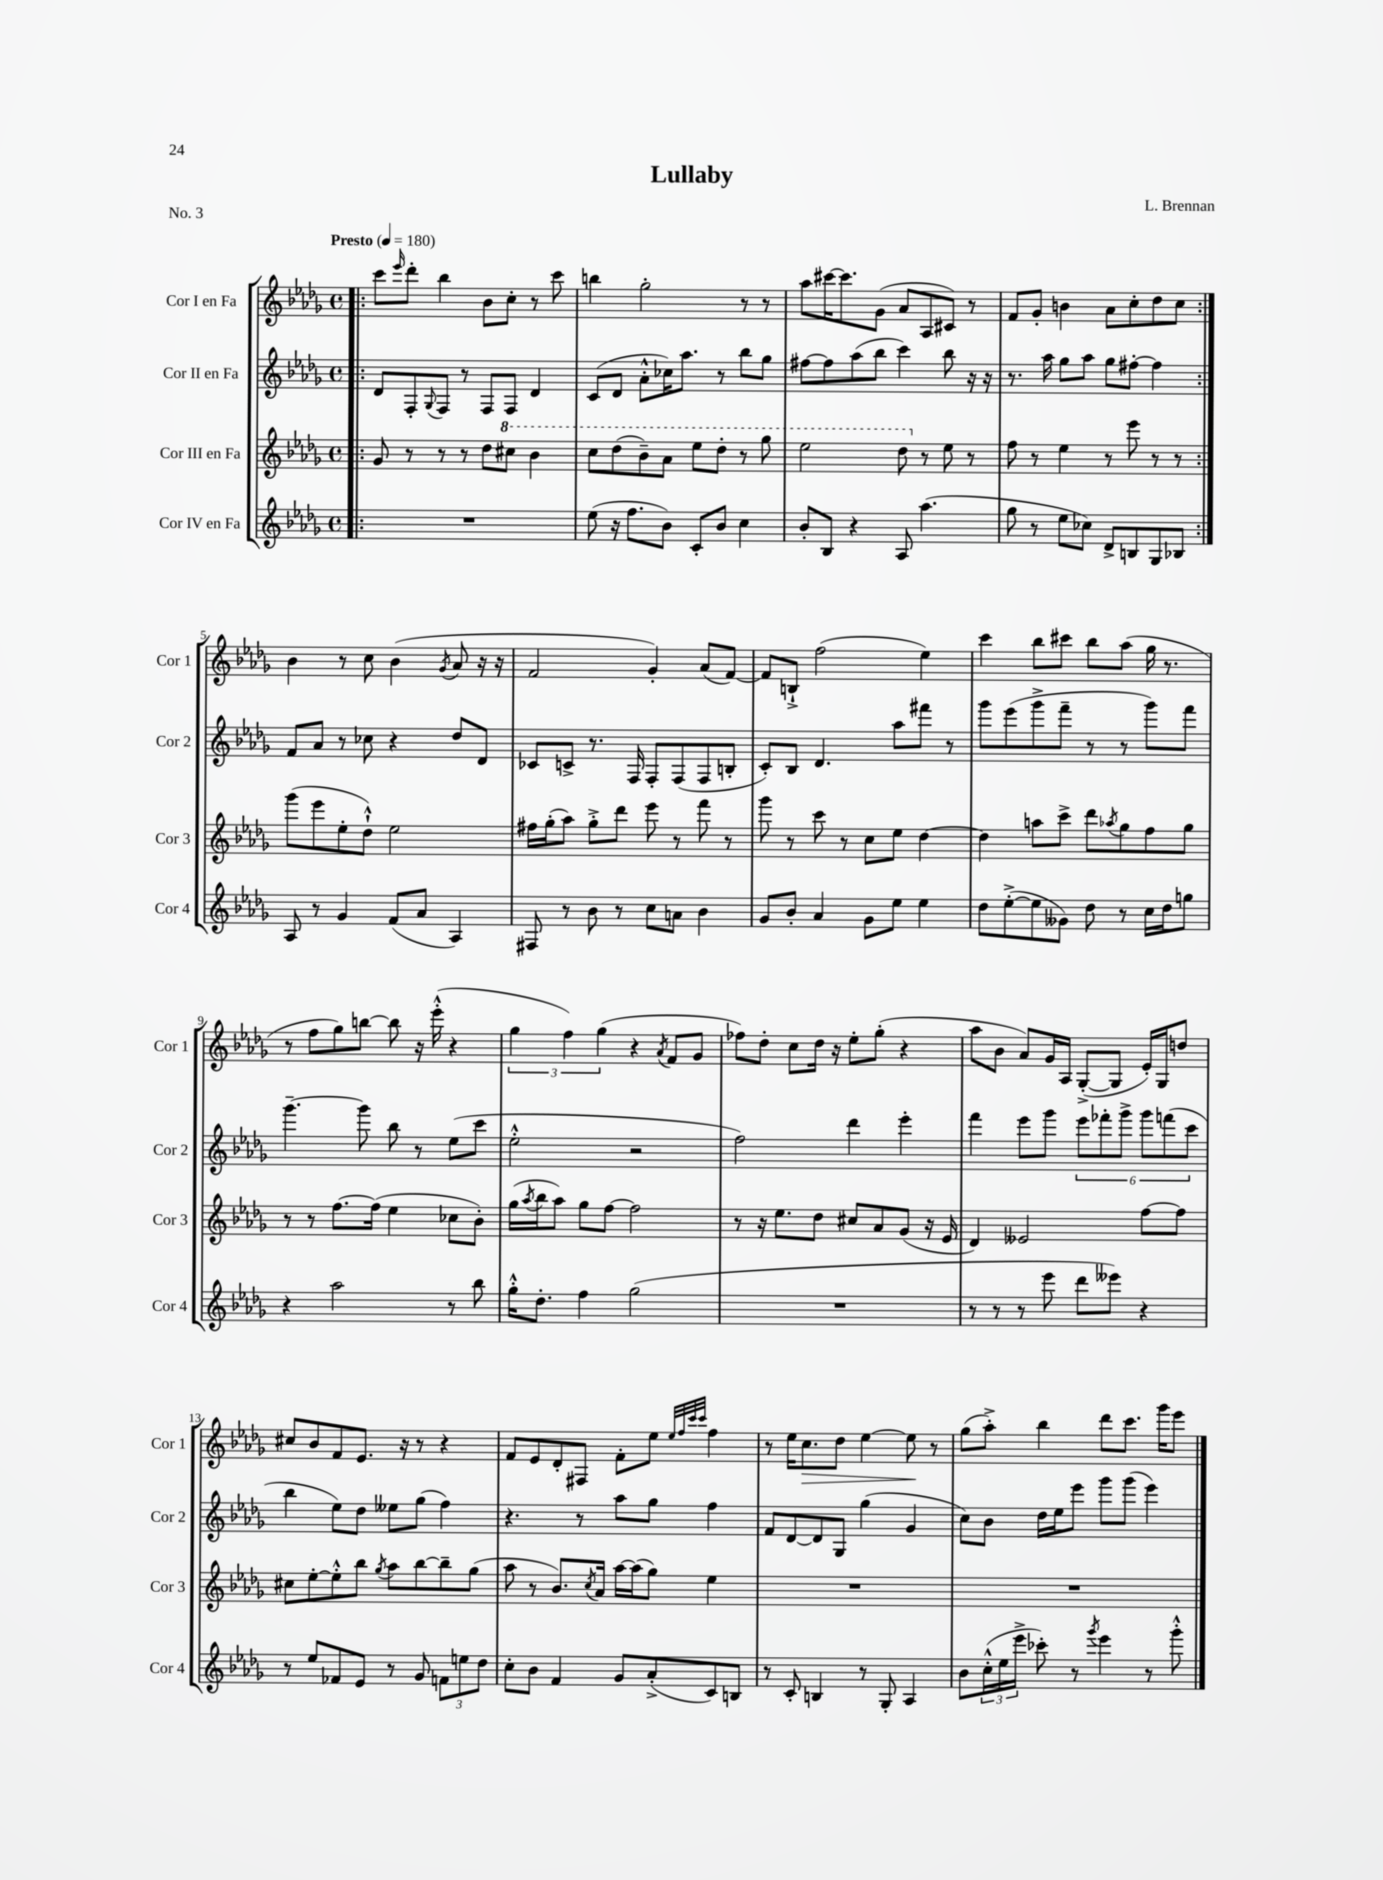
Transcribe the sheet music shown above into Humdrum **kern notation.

**kern	**kern	**kern	**kern
*staff4	*staff3	*staff2	*staff1
*clefG2	*clefG2	*clefG2	*clefG2
*k[b-e-a-d-g-]	*k[b-e-a-d-g-]	*k[b-e-a-d-g-]	*k[b-e-a-d-g-]
*M4/4	*M4/4	*M4/4	*M4/4
*met(c)	*met(c)	*met(c)	*met(c)
*MM180	*MM180	*MM180	*MM180
=!|:	=!|:	=!|:	=!|:
1r	8g-	8d-	8ccc
.	.	.	16qqeee-
.	8r	8F'	8ddd-'
.	.	8qqG-	.
.	8r	8F	4bb-
.	8r	8r	.
.	8dd-	8F	8b-
.	8ccc#	8F	8cc'
.	4bb-	4d-	8r
.	.	.	8ccc
=	=	=	=
(8ee-	8ccc	(8c	4bb
16r	(8ddd-	8d-	.
8.ff	.	.	.
.	8bb-~)	8a-'^^	2gg-'
8b-)	8aa-	16cc-)	.
.	.	8.aa-	.
8c'	8eee-	.	.
8b-	8ddd-'	8r	.
4cc	8r	8bb-	8r
.	8ggg-	8gg-	8r
=	=	=	=
8b-'	2eee-	[8ff#	8aa-
8B-	.	8ff#]	[16ccc#
.	.	.	8.ccc#]
4r	.	(8aa-	.
.	.	8bb-	(8g-
8A-	8ddd-	4ccc)	8a-
(4.aa-	8r	.	8A-
.	8ee-	8bb-	8c#)
.	8r	16r	8r
.	.	16r	.
=	=	=	=
8gg-	8ff	8.r	8f
8r	8r	.	8g-'
.	.	16aa-	.
8ee-	4ee-	8gg-	4b
8cc-)	.	8aa-	.
8d-^	8r	8gg-	8a-
8B	8eee-	[8ff#'	8cc'
8G-	8r	4ff#]	8dd-
8B-	8r	.	8cc
=:|!	=:|!	=:|!	=:|!
8A-	(8ggg-	8f	4b-
8r	8eee-	8a-	.
4g-	8ee-'	8r	8r
.	8dd-`^^)	8cc-	8cc
(8f	2ee-	4r	(4b-
8a-	.	.	.
.	.	.	8qg-
4A-)	.	8dd-	8a-
.	.	8d-	16r
.	.	.	16r
=	=	=	=
8F#	16ff#	8c-	2f
.	(16gg-'	.	.
8r	8aa-)	8c^	.
8b-	8gg-'^	8.r	.
8r	8ddd-	.	.
.	.	16F	.
8cc	8eee-	8F'	4g-')
8a	8r	(8F	.
4b-	8fff	8F	(8a-
.	8r	8B'	[8f)
=	=	=	=
8g-	8ggg-	8c')	8f]
8b-'	8r	8B-	8B`^
4a-	8ccc	4.d-	(2ff
.	8r	.	.
8g-	8cc	.	.
8ee-	8ee-	8aa-	.
4ee-	[4dd-	8fff#	4ee-)
.	.	8r	.
=	=	=	=
8dd-	4dd-]	8ggg-	4ccc
([8ee-'^	.	(8eee-	.
8ee-]	8aa	8ggg-^	8bb-
8g--)	8ccc^	8fff~	8ccc#
8dd-	8ddd-	8r	8bb-
.	8qaa-	.	.
8r	8gg-	8r	(8aa-
16cc	8ff	8ggg-)	16gg-
16dd-	.	.	8.r
8gg	8gg-	8fff	.
=	=	=	=
4r	8r	[4.ggg-~	8r
.	8r	.	8ff
2aa-	[8.ff	.	8gg-)
.	.	8ggg-]	[8bb
.	(16ff]	.	.
.	4ee-	8bb-	8bb]
.	.	8r	16r
.	.	.	(16eee-'^^
8r	8cc-	(8ee-	4r
8bb-	8b-')	8ccc	.
=	=	=	=
16gg-'^^	(16gg-	2ee-'^^	6gg-
.	8qaa-	.	.
8.dd-'	16bb-	.	.
.	8aa-)	.	.
.	.	.	6ff)
4ff	8gg-	.	.
.	.	.	(6gg-
.	[8ff	.	.
(2gg-	2ff]	2r	4r
.	.	.	8qa-
.	.	.	8f
.	.	.	8g-
=	=	=	=
1r	8r	2ff)	8ff-)
.	16r	.	8dd-'
.	8.ee-	.	.
.	.	.	8cc
.	8dd-	.	16dd-
.	.	.	16r
.	8cc#	4ddd-	8ee-'
.	8a-	.	(8gg-'
.	(8g-	4eee-'	4r
.	16r	.	.
.	16e-	.	.
=	=	=	=
8r	4d-)	4fff	8aa-
8r	.	.	8b-
8r	2e--	8eee-	8a-)
8eee-	.	8ggg-	16g-
.	.	.	16A-
8ddd-	.	12eee-	([8G-'^
.	.	12fff-'	.
8eee--)	.	.	8G-]
.	.	12ggg-^	.
4r	[8ff	12ggg-	16e-')
.	.	.	16G-
.	.	(12fff	.
.	8ff]	.	8dd
.	.	12ccc	.
=	=	=	=
8r	8cc#	4bb-	8cc#
8ee-	[8ee-'	.	8b-
8f-	8ee-'^^]	8ee-)	8f
8e-	8bb-	8dd-	8.e-
.	8qgg-	.	.
8r	8aa-	8ee--	.
.	.	.	16r
8g-	[8bb-	(8gg-	8r
12f	8bb-~]	4ff)	4r
12ee	.	.	.
.	(8gg-	.	.
12dd-	.	.	.
=	=	=	=
8cc'	8aa-	4.r	8f
8b-	8r	.	8e-
4f	8.b-)	.	8d-'
.	.	8r	8F#
.	8qcc	.	.
.	16a-	.	.
8g-	[16aa-	8aa-	8f'
.	(16aa-]	.	.
(8a-'^	8gg-)	8gg-	8ee-
.	.	.	32qqee-
.	.	.	32qqff
.	.	.	32qqccc
.	.	.	32qqccc
8c)	4ee-	4ff	4ff
8B	.	.	.
=	=	=	=
8r	1r	8f	8r
8c'	.	[8d-	16ee-
.	.	.	8.cc
4B	.	8d-]	.
.	.	8G-	8dd-
8r	.	(4gg-	[4ee-
8G-'	.	.	.
4A-	.	4g-	8ee-]
.	.	.	8r
=	=	=	=
8b-	1r	8cc)	(8gg-
(24cc'^^	.	8b-	8aa-'^)
24ee-	.	.	.
24eee-^	.	.	.
8ccc-')	.	16dd-	4bb-
.	.	16ee-	.
8r	.	8eee-	.
8qggg-	.	.	.
4eee-	.	8ggg-	8ddd-
.	.	(8ggg-	8.ccc
8r	.	4eee-)	.
.	.	.	16ggg-
8ggg-'^^	.	.	8eee-
==	==	==	==
*-	*-	*-	*-
